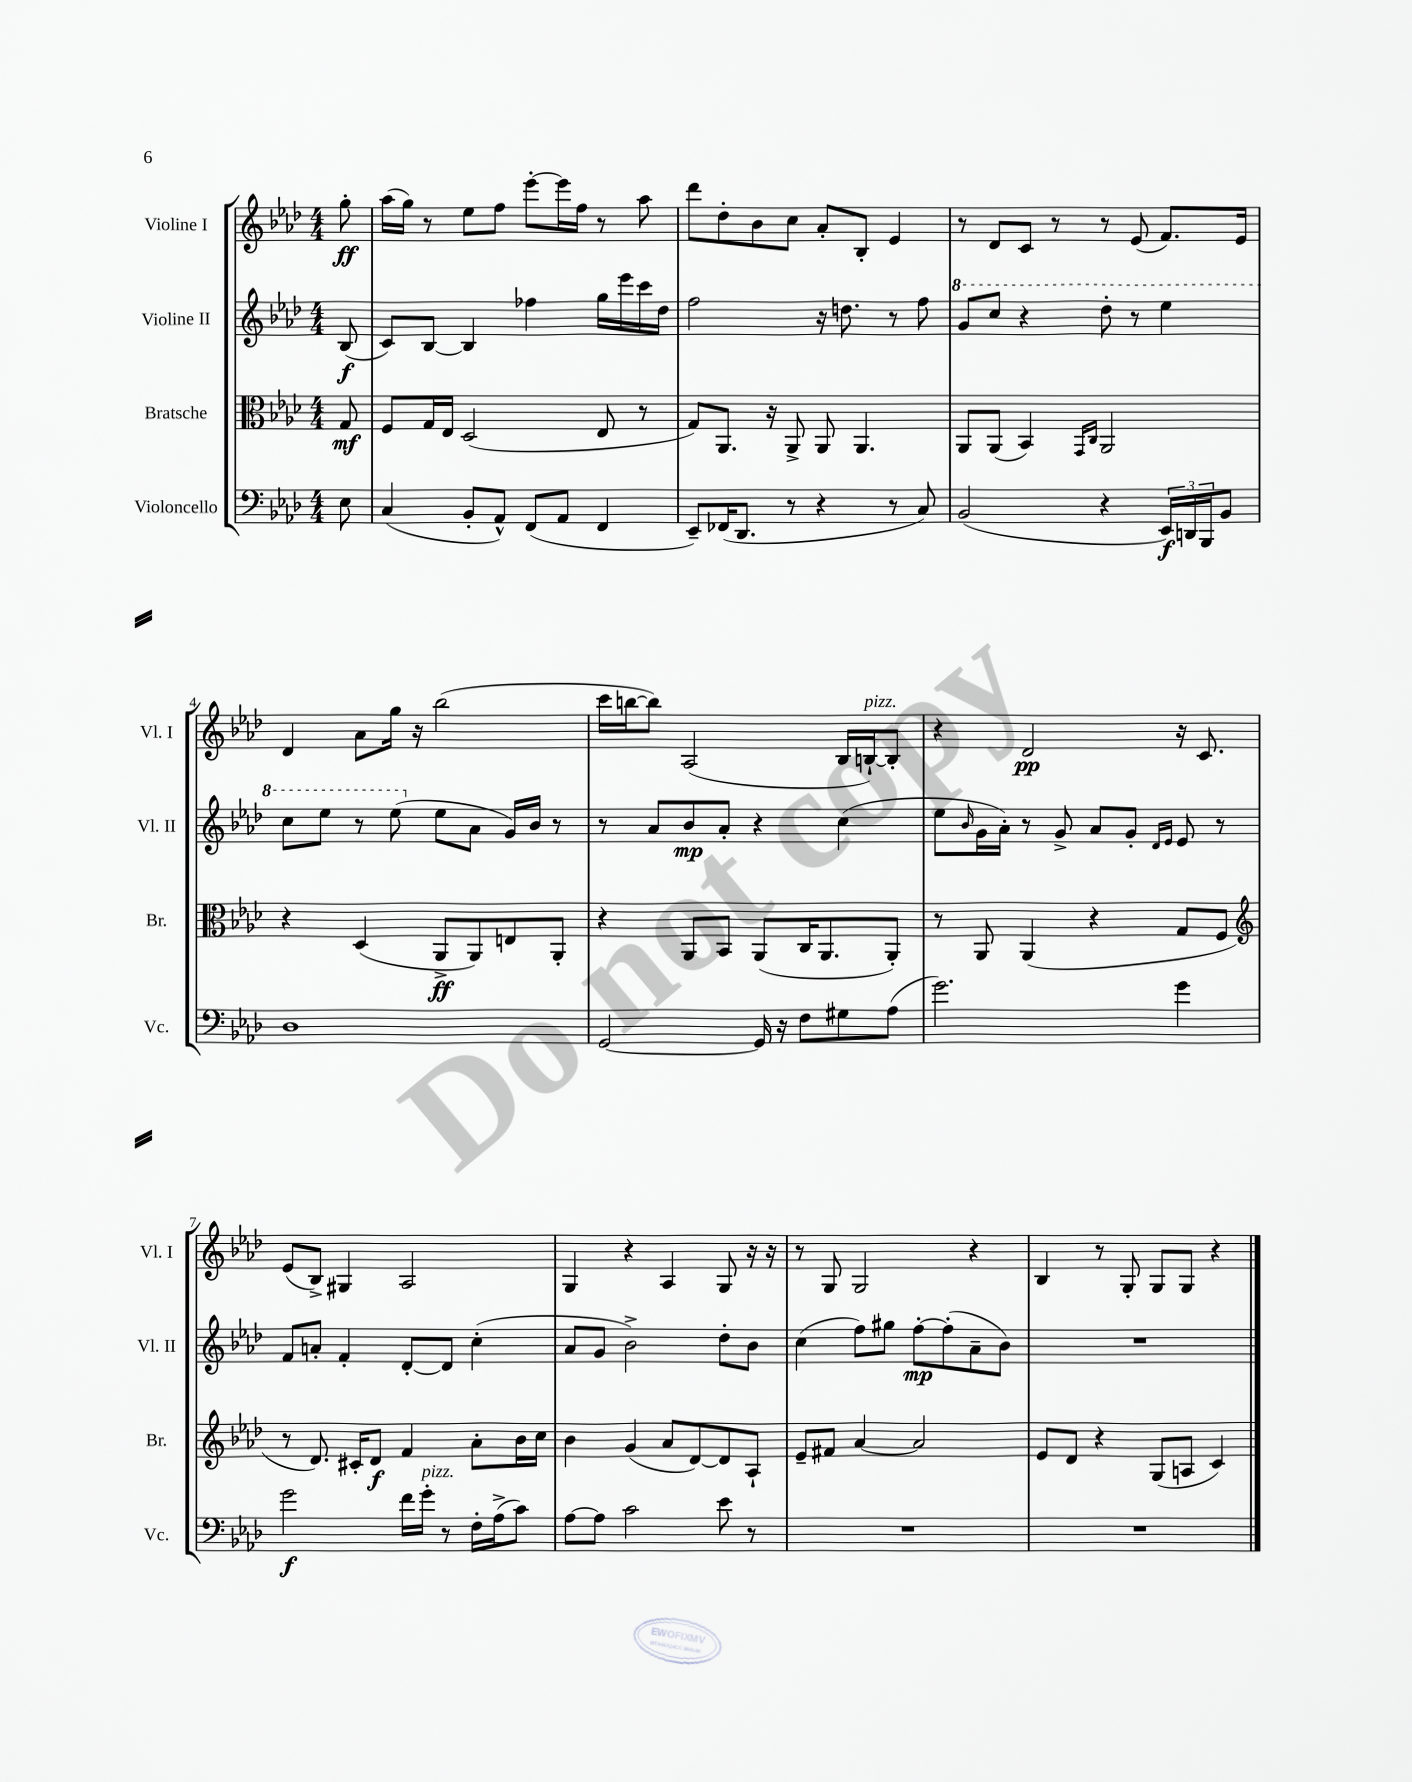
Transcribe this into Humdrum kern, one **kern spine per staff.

**kern	**kern	**kern	**kern
*staff4	*staff3	*staff2	*staff1
*clefF4	*clefC3	*clefG2	*clefG2
*k[b-e-a-d-]	*k[b-e-a-d-]	*k[b-e-a-d-]	*k[b-e-a-d-]
*M4/4	*M4/4	*M4/4	*M4/4
8E-\	8G/	(8B-/	8gg'\
=	=	=	=
(4C/	8F/L	8c/L)	(16aa-\LL
.	.	.	16gg\JJ)
.	16G/L	[8B-/J	8r
.	16E-/JJ	.	.
8BB-'/L	(2D-/	4B-/]	8ee-\L
8AA-^^/J)	.	.	8ff\J
(8FF/L	.	4ff-\	[8eee-'\L
8AA-/J	.	.	16eee-\]L
.	.	.	16ff\JJ
4FF/	8E-/	16gg\LL	8r
.	.	16eee-\	.
.	8r	16ccc\	8aa-\
.	.	16dd-\JJ	.
=	=	=	=
8EE-~/L)	8G/L)	2ff\	8ddd-\L
(16FF-/K	8.AA-/J	.	8dd-'\
8.DD-/J	.	.	.
.	.	.	8b-\
.	16r	.	.
8r	8AA-^/	.	8cc\J
4r	8AA-/	16r	8a-'/L
.	.	8.dd\	.
.	4.AA-/	.	8B-'/J
8r	.	8r	4e-/
8C/)	.	8ff\	.
=	=	=	=
(2BB-/	8AA-/L	8gg/L	8r
.	(8AA-/J	8ccc/J	8d-/L
.	4BB-/)	4r	8c/J
.	.	.	8r
.	16qqGG/LL	.	.
.	16qqC/JJ	.	.
4r	2AA-/	8ddd-'\	8r
.	.	8r	(8e-/
24EE-/LL)	.	4eee-\	8.f/L)
24DD/	.	.	.
24BBB-/J	.	.	.
8BB-/J	.	.	.
.	.	.	16e-/Jk
=	=	=	=
1D-	4r	8ccc\L	4d-/
.	.	8eee-\J	.
.	(4D-/	8r	8a-\L
.	.	(8eee-\	16gg\Jk
.	.	.	16r
.	8AA-^/L	8ee-\L	(2bb-\
.	8AA-/)	8a-\J	.
.	8E/	16g/LL)	.
.	.	16b-/JJ	.
.	8AA-'/J	8r	.
=	=	=	=
[2GG/	4r	8r	16ccc\LL
.	.	.	[16bb\J
.	.	8a-/L	8bb\]J)
.	8AA-/L	8b-/	(2A-/
.	8BB-/J	8a-'/J	.
16GG/]	(8AA-/L	4r	.
16r	.	.	.
8F\L	16C/K	.	.
.	8.AA-/	.	.
8G#\	.	(4cc\	16B-/LL
.	.	.	[16B`/J)
(8A-\J	8AA-'/J)	.	8B'/]J
=	=	=	=
2.g\)	8r	8ee-\L	4r
.	.	16qqb-/	.
.	8AA-/	16g\L	.
.	.	16a-'\JJ)	.
.	(4AA-/	8r	2d-/
.	.	8g^/	.
.	4r	8a-/L	.
.	.	8g'/J	.
.	.	16qqd-/LL	.
.	.	16qqe-/JJ	.
4g\	8G/L	8e-/	16r
.	.	.	8.c/
.	8F/J	8r	.
=	=	=	=
*	*clefG2	*	*
2g\	8r	8f/L	(8e-/L
.	8.d-/)	8a'/J	8B-^/J)
.	.	4f'/	4G#/
.	16c#'/LK	.	.
.	8d-/J	.	.
16f\LL	4f/	[8d-'/L	2A-/
16g'\JJ	.	.	.
8r	.	8d-/]J	.
16F'\LL	8a-'\L	(4cc'\	.
(16A-^\J	.	.	.
8c\J)	16b-\L	.	.
.	16cc\JJ	.	.
=	=	=	=
[8A-\L	4b-\	8a-/L	4G/
8A-\]J	.	8g/J	.
2c\	(4g/	2b-^\)	4r
.	8a-/L	.	4A-/
.	[8d-/)	.	.
8e-\	8d-/]	8dd-'\L	8G/
8r	8A-`/J	8b-\J	16r
.	.	.	16r
=	=	=	=
1r	8e-~/L	(4cc\	8r
.	8f#/J	.	8G/
.	[4a-/	8ff\L)	2G/
.	.	8gg#\J	.
.	2a-/]	[8ff'\L	.
.	.	(8ff'\]	.
.	.	8a-~\	4r
.	.	8b-\J)	.
=	=	=	=
1r	8e-/L	1r	4B-/
.	8d-/J	.	.
.	4r	.	8r
.	.	.	8G'/
.	(8G/L	.	8G/L
.	8A/J	.	8G/J
.	4c/)	.	4r
==	==	==	==
*-	*-	*-	*-
